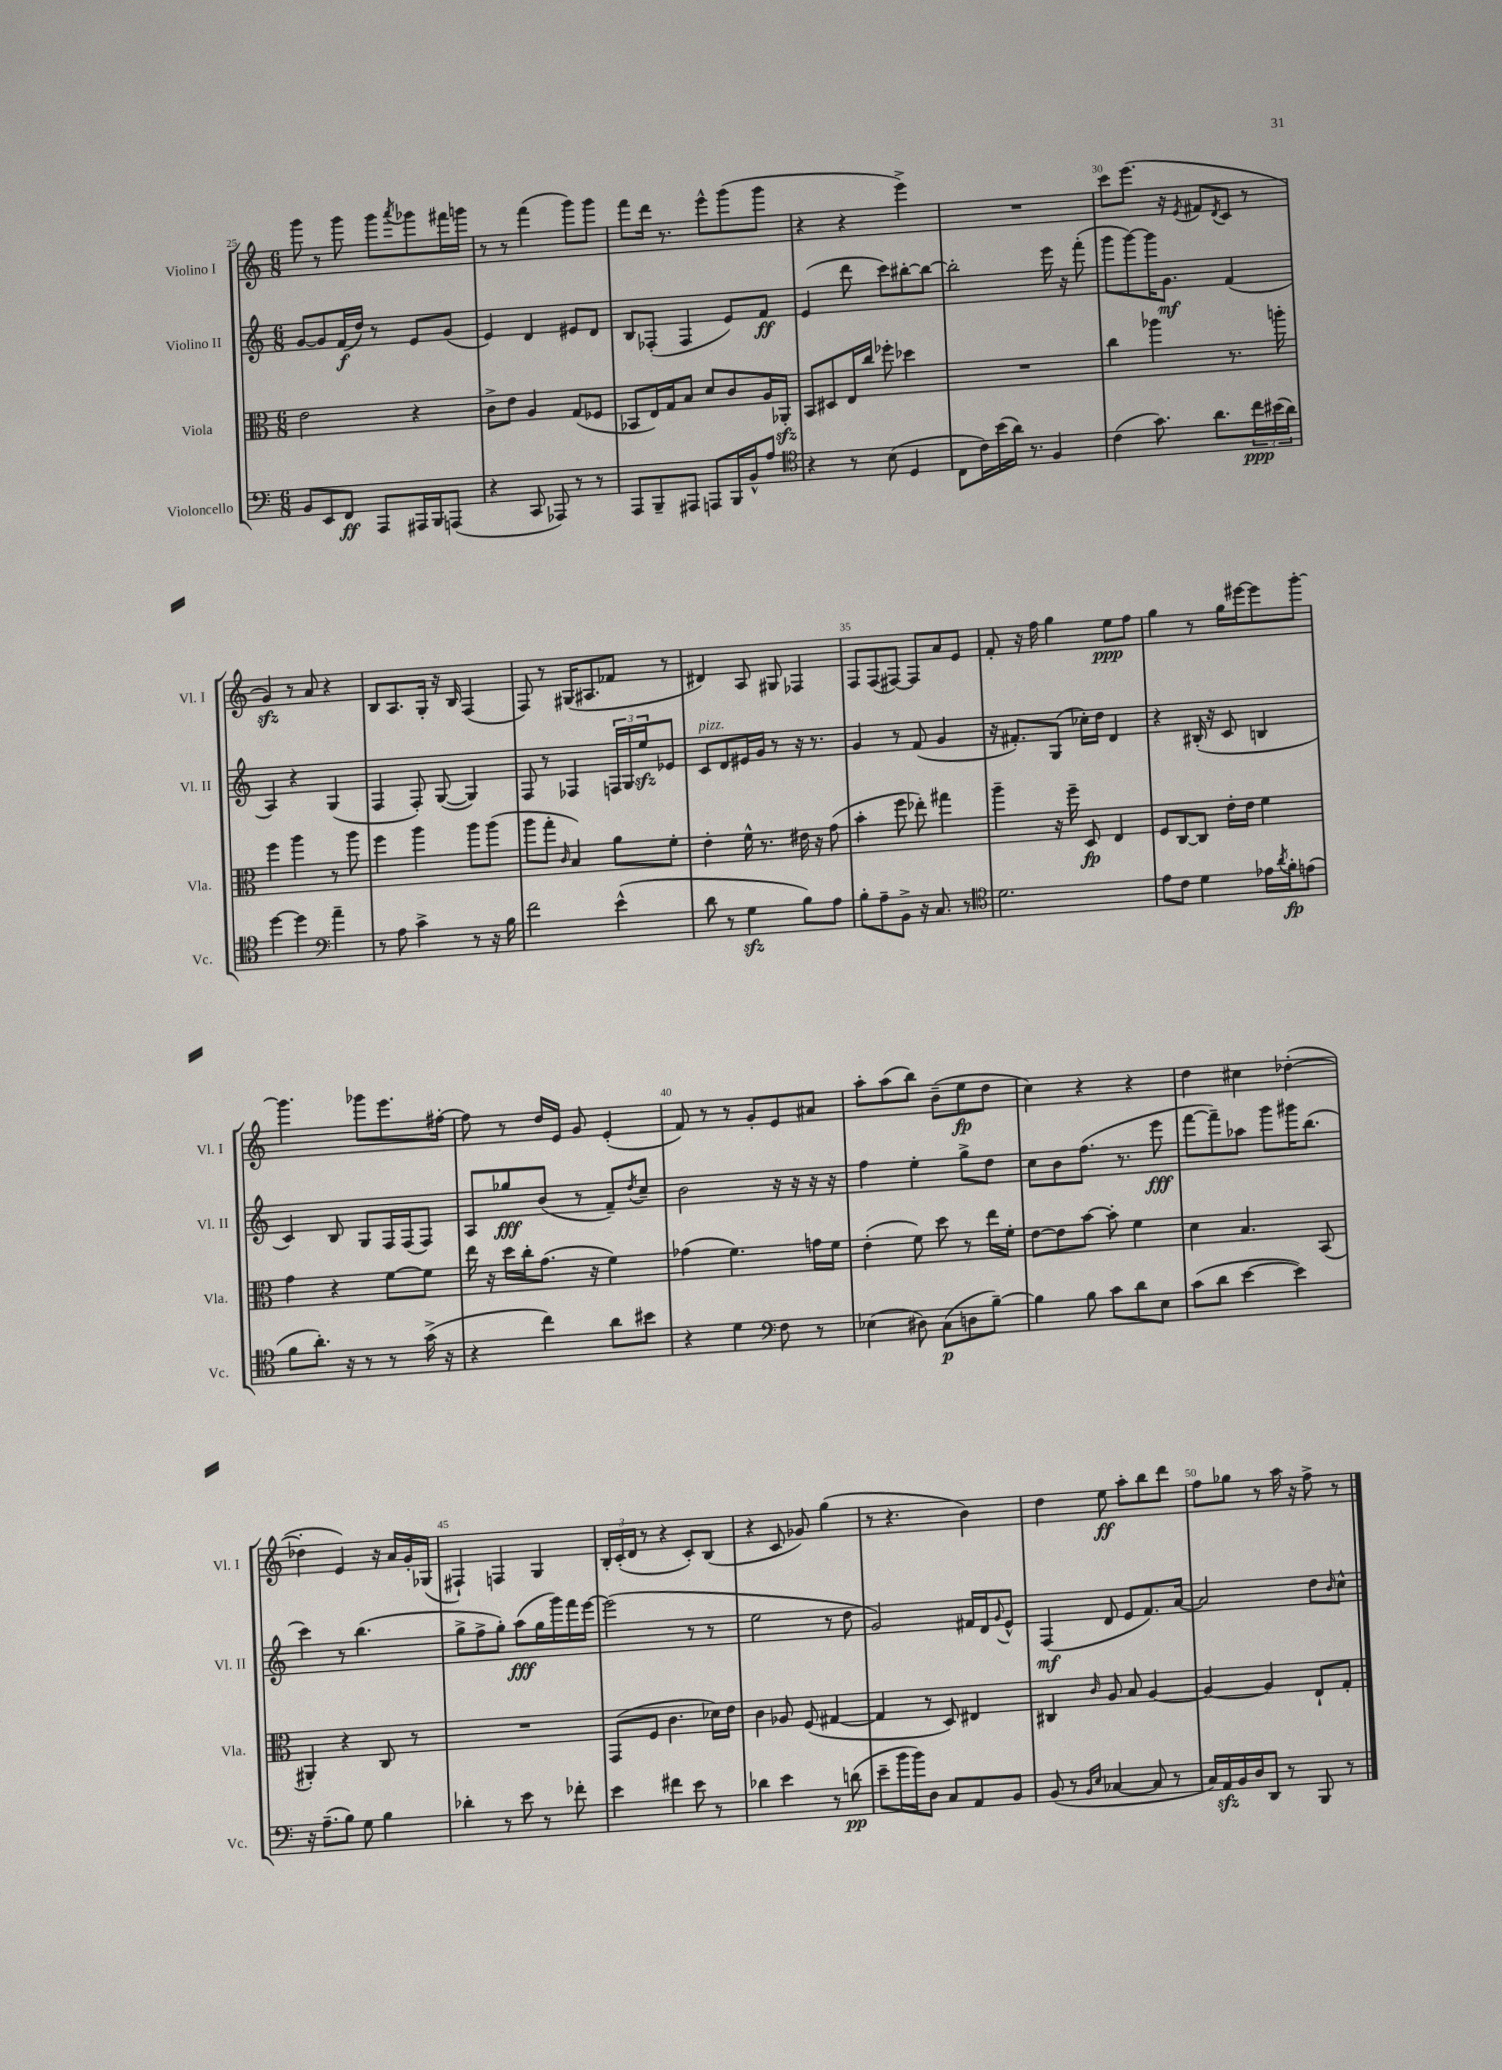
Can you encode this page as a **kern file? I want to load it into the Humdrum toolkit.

**kern	**kern	**kern	**kern
*staff4	*staff3	*staff2	*staff1
*clefF4	*clefC3	*clefG2	*clefG2
*k[]	*k[]	*k[]	*k[]
*M6/8	*M6/8	*M6/8	*M6/8
8BB/L	2e\	[8g/L	8ggg\
8EE/	.	8g/]	8r
8FF/J	.	(16f/L	8ggg\
.	.	16dd/JJ)	.
8AAA/L	.	8r	8ggg\L
.	.	.	8qaaa/
16AAA#/L	4r	8e/L	8ggg-\
16BBB/J	.	.	.
(8AAA/J	.	(8g/J	16fff#\L
.	.	.	16ggg\JJ
=	=	=	=
4r	8c^\L	4e/)	8r
.	8e\J	.	8r
8CC/	4A/	4d/	(4fff\
8AAA-/)	.	.	.
8r	(8G/L	8e#/L	8ggg\L)
8r	8F-/J	8d/J	8ggg\J
=	=	=	=
8AAA/L	8BB-/L	8B/L	8fff\L
8BBB~/	16E/L)	(8F-'/J	16ddd\Jk
.	16G/J	.	8.r
8AAA#/J	8B/J	4F-/	.
8AAA/L	8d/L	.	8eee^^\L
16BBB/L	8c/	8e/L)	(8ggg\
16BB^^/J	.	.	.
8A/J	16A/L	8f/J	8ggg\J
.	16AA-'/JJ	.	.
=	=	=	=
*clefC4	*	*	*
4r	8BB/L	(4e/	4r
.	8D#/	.	.
8r	16E/L	8ddd\	4r
.	16cc/JJ	.	.
(8B\	8ff-'\	8ccc\L)	.
4D/	4dd-\	[8bb#'\	4eee^\)
.	.	8bb#\_J	.
=	=	=	=
8C\L	2.r	2bb#'\]	2.r
16c\L)	.	.	.
(16b\	.	.	.
16a\JJ)	.	.	.
8.r	.	.	.
4F/	.	16eee\	.
.	.	16r	.
.	.	(8fff'\	.
=	=	=	=
(4c\	4cc\	8ggg\L	8ccc\L
.	.	[8ggg\)	(8.eee\J
8.g\)	4aa-\	16ggg\]K	.
.	.	8.g\J	16r
.	.	.	8qe/
.	.	.	8f#/L
8.a\L	.	.	.
.	.	.	8qd/
.	8.r	(4f/	8c/J
24cc\L	.	.	8r
(24b#\	.	.	.
.	16aa'\	.	.
24a\JJ)	.	.	.
=	=	=	=
[4dd\	4ff\	4A/)	4g/)
4dd\]	4aa\	4r	8r
.	.	.	8a/
*clefF4	*	*	*
4a~\	8r	(4G/	4r
.	8aa\	.	.
=	=	=	=
8r	4ff\	4F/	8B/L
8A\	.	.	8.A/
4c^\	4aa\	8F'/)	.
.	.	.	16G'/Jk
.	.	([8G/	16r
.	.	.	16B/
8r	8aa\L	4G/])	(4F/
16r	(8aa\J	.	.
16B\	.	.	.
=	=	=	=
2f\	8aa\L	8F/	8F/)
.	8gg'\J	8r	8r
.	16qqc/	.	.
.	4B/)	4F-/	(16G#/LK
.	.	.	8.A#/
(4e^^\	8a\L	24F/LL	8f-/J
.	.	24G/	.
.	.	24ee/J	.
.	8f'\J	8e-/J	8r
=	=	=	=
8d\	4e'\	8c/L	4d#/)
8r	.	8d/	.
4G\	16f^^\	16e#/L	8A/
.	8.r	16g/JJ	.
.	.	8r	8G#/
8B\L)	16e#\	16r	4F-/
.	16r	8.r	.
8A\J	(8g\	.	.
=	=	=	=
8B'\L	4b'\	4g/	8F/L
8A~\	.	.	(8F/
8BB^\J	8ff\	8r	[8F#/J)
16r	8ee-'\)	(8f/	8F#/]L
8.C/	.	.	.
.	4gg#\	4g/	8a/
8r	.	.	8e/J
=	=	=	=
*clefC4	*	*	*
2.d\	4aa~\	16r	8f'/
.	.	8.f#'/L)	.
.	.	.	16r
.	.	.	16ff\
.	16r	(8G/J	4gg\
.	16ff~\	.	.
.	8D/	16cc-'\LL)	.
.	.	16dd\JJ	.
.	4E/	4d/	8ee\L
.	.	.	8ff\J
=	=	=	=
8e\L	8F/L	4r	4gg\
8c\J	[8C/	.	.
4d\	8C/]J	(16B#'/	8r
.	.	16r	.
.	16e'\LL	8c/	16gg\LL
.	16e\JJ	.	[16eee#\J
16e-\LL	4f\	4B/	8eee#\]
8qa/	.	.	.
16f'\J	.	.	.
(8e\J	.	.	[8ggg'\J
=	=	=	=
8f\L	4g\	4c/)	4.ggg\]
8.a'\J)	.	.	.
.	4r	8B/	.
16r	.	.	.
8r	.	8G/L	8ggg-\L
8r	[8f\L	16F/L	8.eee\
.	.	(16F/J	.
(16g^\	8f\]J	8F/J)	.
16r	.	.	[16ff#'\Jk
=	=	=	=
4r	16ee\	8A/L	8ff#\]
.	16r	.	.
.	16dd\LL	8gg-/	8r
.	16cc'\J	.	.
4cc\)	(8.g\J	(8b/J	16dd/LL
.	.	.	16e/JJ
.	.	8r	8g/
.	16r	.	.
8a\L	4f\)	8f~/L)	(4e'/
.	.	8qdd/	.
8b#\J	.	8cc~/J	.
=	=	=	=
4r	(4g-\	2b\	8f/)
.	.	.	8r
4d\	4.f\)	.	8r
.	.	.	8g'/L
*clefF4	*	*	*
8F\	.	16r	8e/
.	.	16r	.
8r	16g\LL	16r	8a#/J
.	16f\JJ	16r	.
=	=	=	=
(4E-\	(4e'\	4ff\	8aa'\L
.	.	.	(8aa\
8D#\)	8f\)	4ee'\	8bb\J)
(8C\L	8dd\	.	(8b~\L
8D\	8r	8gg^\L	8ee\
[8B~\J)	16ee\LL	8dd\J	8dd\J
.	16f'\JJ	.	.
=	=	=	=
4B\]	[8e\L	8cc\L	4cc\)
.	8e\]	8b\	.
8B\	[8b\J	(8.ff\J	4r
8c\L	8b'\]	.	.
.	.	8.r	.
8d\	4f\	.	4r
8E\J	.	8eee\	.
=	=	=	=
(8c\L	4d\	[8fff\L	4dd\
8d\J	.	8fff~\])	.
[4e\	4.B/	8aa-\J	4cc#\
.	.	8ggg\L	.
4e\])	.	16ggg#\K	([4dd-'\
.	.	(8.bb\J	.
.	(8BB/	.	.
=	=	=	=
16r	4AA#'/)	4ccc\)	4dd-'\]
(8.A~\L	.	.	.
8B\J)	4r	8r	4e/)
8G\	.	(4.bb\	.
4B\	8C/	.	16r
.	.	.	16a/LL
.	8r	.	16g'/
.	.	.	(16G-/JJ
=	=	=	=
4d-'\	2.r	8gg^\L	4F#`/)
.	.	8ff^\	.
8r	.	8gg'\J)	4F/
8e\	.	(8aa\L	.
8r	.	16gg\L	4G/
.	.	16ggg\)	.
8f-'\	.	16fff\	.
.	.	[16eee\JJ	.
=	=	=	=
4e\	(8GG/L	(2eee\]	24B'/LL
.	.	.	(24c'/
.	.	.	24d/JJ
.	8F/J	.	8r
4f#\	4.c\	.	4r
8e\	.	8r	8c'/L)
8r	16d-\LL)	8r	(8B/J
.	16e\JJ	.	.
=	=	=	=
4d-\	4c\	2ee\	4r
4e\	8A-/	.	8c/
.	(8F/	.	8g-/)
8r	[4G#/	8r	(4gg\
(8d\	.	8dd\	.
=	=	=	=
8e~\L	4G#/]	2g/)	8r
16b\L	.	.	4.r
16b\J)	.	.	.
8D\J	8r	.	.
8C/L	8D/)	.	.
8AA/	4E#/	16f#/LL	4b\)
.	.	16d/J	.
.	.	8qqg/	.
8BB/J	.	8e^^/J	.
=	=	=	=
(8BB/	4C#/	(4F/	4dd\
8r	.	.	.
16qqBB/LL	.	.	.
16qqE/JJ	16qqc/	.	.
[4C-/	8A/	8d/	8ee\
.	8B/	8e/L	8aa'\L
8C-/]	[4A/	8.f/)	8bb\
8r	.	.	8ddd\J
.	.	[16a/Jk	.
=	=	=	=
16C/LL)	4A/_	2a/]	8ff\L
16AA/	.	.	.
16BB/	.	.	8gg-\J
16D/J	.	.	.
8DD/J	4A/]	.	8r
8r	.	.	16aa\
.	.	.	16r
8BBB/	8E`/L	8dd\L	8ff^\
.	.	16qqb/	.
8r	8G'/J	8cc^^\J	8r
==	==	==	==
*-	*-	*-	*-
